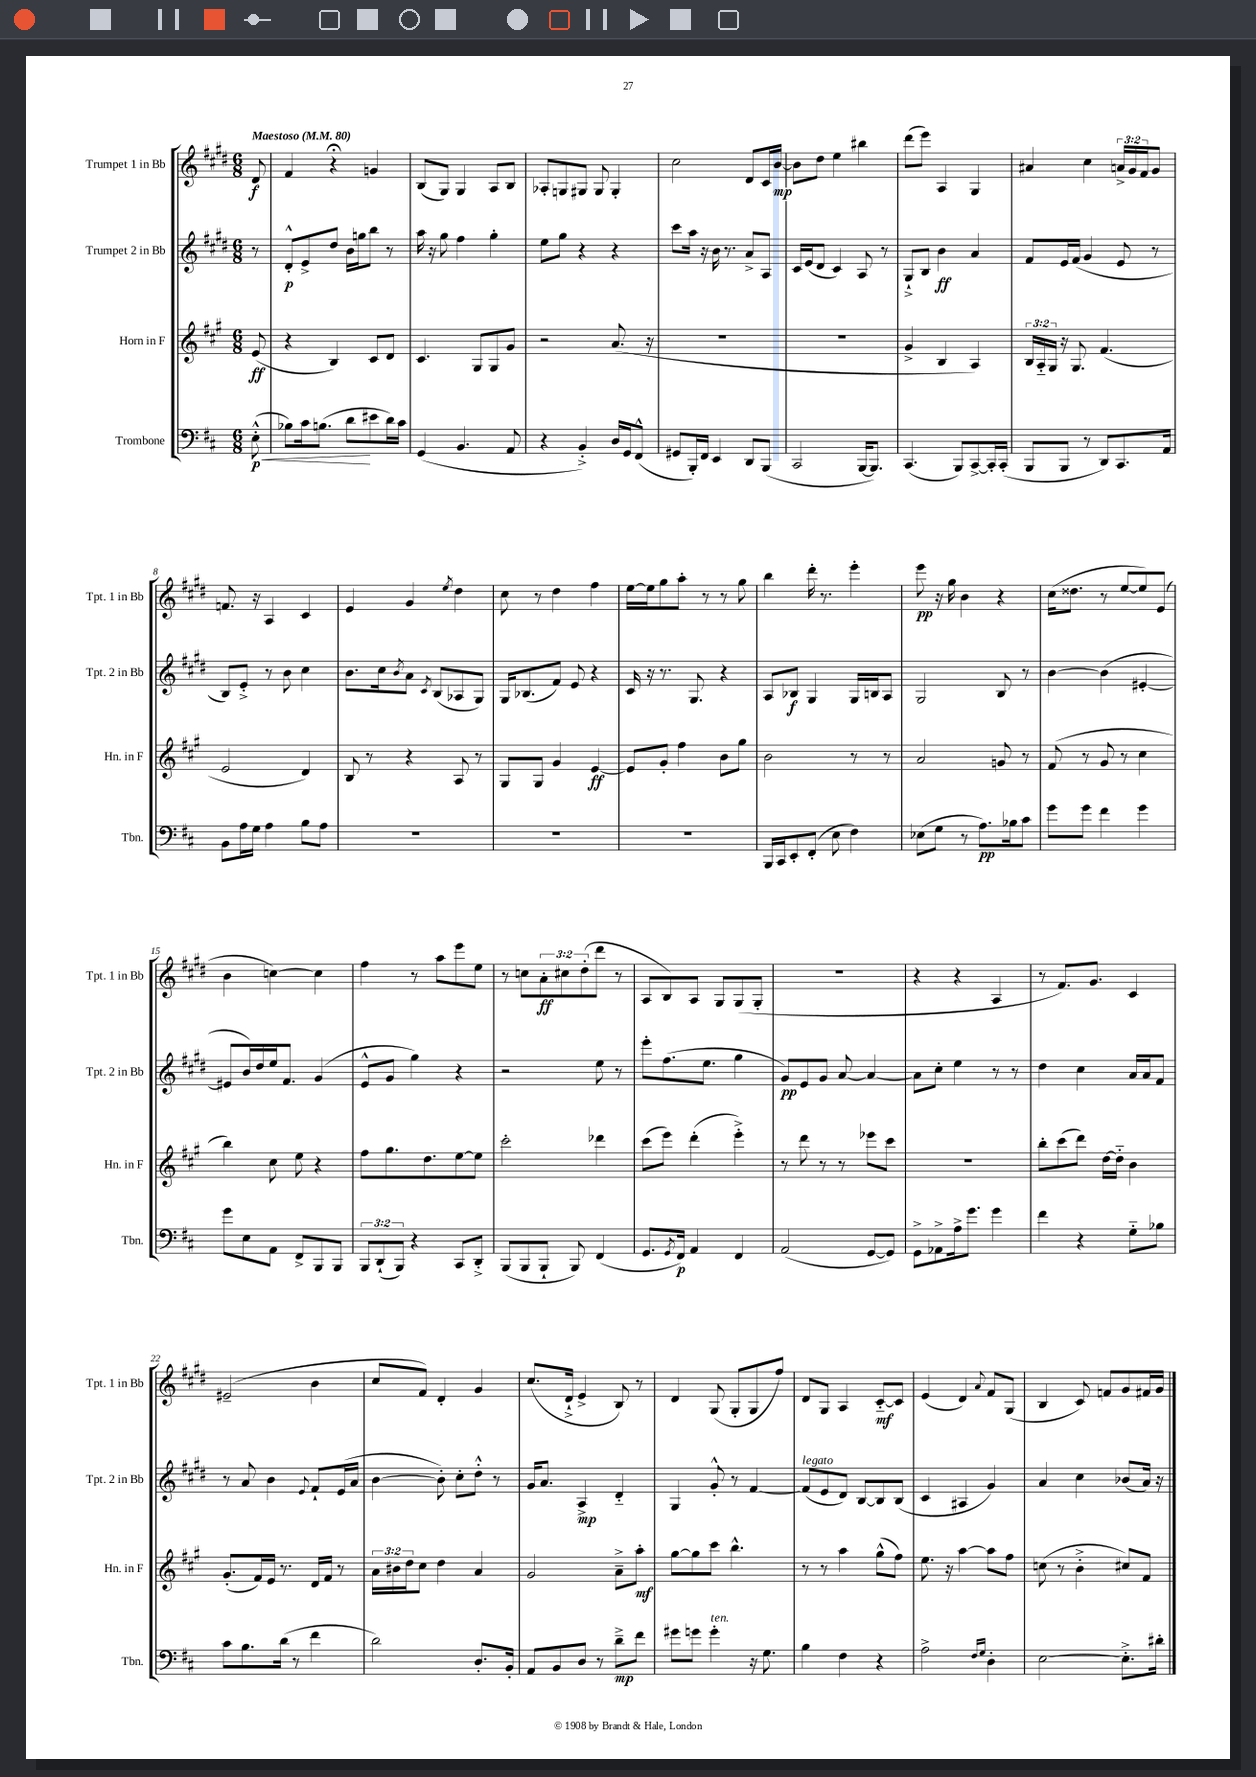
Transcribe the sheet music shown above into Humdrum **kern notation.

**kern	**dynam	**kern	**dynam	**kern	**dynam	**kern	**dynam
*part4	*part4	*part3	*part3	*part2	*part2	*part1	*part1
*staff4	*staff4	*staff3	*staff3	*staff2	*staff2	*staff1	*staff1
*I"Trombone	*	*I"Horn in F	*	*I"Trumpet 2 in Bb	*	*I"Trumpet 1 in Bb	*
*I'Tbn.	*	*I'Hn. in F	*	*I'Tpt. 2 in Bb	*	*I'Tpt. 1 in Bb	*
*clefF4	*	*clefG2	*	*clefG2	*	*clefG2	*
*k[f#c#]	*	*k[f#c#g#]	*	*k[f#c#g#d#]	*	*k[f#c#g#d#]	*
*M6/8	*	*M6/8	*	*M6/8	*	*M6/8	*
*MM80	*	*MM80	*	*MM80	*	*MM80	*
=	=	=	=	=	=	=	=
!	!	!	!	!	!	!LO:TX:a:B:t=Maestoso	!
!	!LO:HP:b	!	!	!	!	!	!
(8E'^^\	< p	(8e/	ff	8r	.	8d#/	f
=1	=1	=1	=1	=1	=1	=1	=1
8B-X\L)	.	4r	.	8d#'^^/L	p	4f#/	.
16c#\k	.	.	.	8e^/	.	.	.
(8.Bn\J	.	.	.	.	.	.	.
.	.	4B/)	.	8dd#/J	.	4r;<	.
8d\L	.	.	.	16b\LL	.	.	.
.	.	.	.	16ggn\J	.	.	.
8e#X\	[	8c#/L	.	8bb\J	.	4gn/	.
16d\L)	.	8d/J	.	8r	.	.	.
16c#\JJ	.	.	.	.	.	.	.
=2	=2	=2	=2	=2	=2	=2	=2
(4GG/	.	4.c#/	.	16aa\	.	(8B/L	.
.	.	.	.	16r	.	.	.
.	.	.	.	8gg#\	.	8G#/J)	.
4.BB/	.	.	.	4ff#\	.	4G#/	.
.	.	8G#/L	.	.	.	.	.
.	.	8G#/	.	4gg#'\	.	8A/L	.
8AA/	.	8g#/J	.	.	.	8B/J	.
=3	=3	=3	=3	=3	=3	=3	=3
4r	.	2r	.	8ee\L	.	8A-X'/L	.
.	.	.	.	8gg#\J	.	8Gn/	.
4BB'^/)	.	.	.	4r	.	8G#X/J	.
.	.	.	.	.	.	8G#/	.
16D/LL	.	(8.a/	.	4r	.	4G#'/	.
16GG/J	.	.	.	.	.	.	.
(8FF#^^/J	.	.	.	.	.	.	.
.	.	16r	.	.	.	.	.
=4	=4	=4	=4	=4	=4	=4	=4
8GG#X/L	.	2.r	.	8ccc#\L	.	2cc#\	.
16BBB'/L)	.	.	.	16aa\Jk	.	.	.
16FF#/JJ	.	.	.	16r	.	.	.
4EE/	.	.	.	16b\	.	.	.
.	.	.	.	8.r	.	.	.
8DD/L	.	.	.	8a^/L	.	8d#/L	.
(8BBB/J	.	.	.	8A/J	.	16c#/L	.
.	.	.	.	.	.	[16b/JJ	mp
=5	=5	=5	=5	=5	=5	=5	=5
2CC#/	.	2.r	.	16c#/LL	.	8b\L]	.
.	.	.	.	(16e/J	.	.	.
.	.	.	.	8d#/J	.	8dd#\J	.
.	.	.	.	4c#/)	.	4ee\	.
[16BBB/KL	.	.	.	8A/	.	4bb#X\	.
8.BBB/J])	.	.	.	.	.	.	.
.	.	.	.	8r	.	.	.
=6	=6	=6	=6	=6	=6	=6	=6
(4.CC#/	.	4g#^/	.	8G#`^/L	.	(8ddd#\L	.
.	.	.	.	8B/J	.	8eee\J)	.
.	.	4B/	.	4b\	ff	4A/	.
8BBB/L)	.	.	.	.	.	.	.
[8CC#^/	.	4A/)	.	4a/	.	4G#/	.
16CC#'/L]	.	.	.	.	.	.	.
(16CC#'/JJ	.	.	.	.	.	.	.
=7	=7	=7	=7	=7	=7	=7	=7
8BBB/L	.	24B/LL	.	8f#/L	.	4a#X/	.
.	.	24A/	.	.	.	.	.
.	.	24G#/JJ	.	.	.	.	.
8BBB/J	.	16r	.	16e/L	.	.	.
.	.	8.G#/	.	(16f#/JJ	.	.	.
8r	.	.	.	4g#/	.	4cc#\	.
8DD/L)	.	(4.f#/	.	.	.	.	.
8.CC#/	.	.	.	8e/	.	24an^/LL	.
.	.	.	.	.	.	24g#/	.
.	.	.	.	.	.	24f#/J	.
.	.	.	.	8r	.	8g#/J	.
16AA/Jk	.	.	.	.	.	.	.
!!LO:LB:g=z
=8	=8	=8	=8	=8	=8	=8	=8
8BB\L	.	2e/	.	8B/L)	.	8.fn/	.
16A\L	.	.	.	8e'^/J	.	.	.
16G\JJ	.	.	.	.	.	16r	.
4A\	.	.	.	8r	.	4A/	.
.	.	.	.	8b\	.	.	.
8B\L	.	4d/)	.	4cc#\	.	4c#/	.
8A\J	.	.	.	.	.	.	.
=9	=9	=9	=9	=9	=9	=9	=9
2.r	.	8B/	.	8.b\L	.	4e/	.
.	.	8r	.	.	.	.	.
.	.	.	.	16cc#\k	.	.	.
.	.	.	.	8qb/	.	.	.
.	.	4r	.	8a\J	.	4g#/	.
.	.	.	.	8qc#/	.	.	.
.	.	.	.	(8B/L	.	.	.
.	.	.	.	.	.	8qee/	.
.	.	8A/	.	8A-X/	.	4dd#\	.
.	.	8r	.	8G#/J)	.	.	.
=10	=10	=10	=10	=10	=10	=10	=10
2.r	.	8G#/L	.	16G#/KL	.	8cc#\	.
.	.	.	.	(8.B-X/	.	.	.
.	.	8G#/J	.	.	.	8r	.
.	.	4g#/	.	8f#/J)	.	4dd#\	.
.	.	.	.	8e/	.	.	.
.	.	[4e/	ff	4r	.	4ff#\	.
=11	=11	=11	=11	=11	=11	=11	=11
2.r	.	8e/L]	.	16c#/	.	[16ee\LL	.
.	.	.	.	16r	.	16ee\J]	.
.	.	8g#'/J	.	8.r	.	8gg#\	.
.	.	4ff#\	.	.	.	8aa'\J	.
.	.	.	.	8.G#/	.	.	.
.	.	.	.	.	.	8r	.
.	.	8b\L	.	4r	.	8r	.
.	.	8gg#\J	.	.	.	8gg#\	.
=12	=12	=12	=12	=12	=12	=12	=12
16BBB/LL	.	2b\	.	8A/L	.	4bb\	.
16CC#/J	.	.	.	.	.	.	.
8EE'/	.	.	.	8B-X/J	f	.	.
(8FF#'/J	.	.	.	4G#/	.	16ddd#'\	.
.	.	.	.	.	.	8.r	.
8E\	.	.	.	.	.	.	.
4F#\)	.	8r	.	16G#/LL	.	4eee'\	.
.	.	.	.	16Bn/J	.	.	.
.	.	8r	.	8A/J	.	.	.
=13	=13	=13	=13	=13	=13	=13	=13
(8E-X\L	.	2a/	.	2G#/	.	8eee\	pp
8G\J	.	.	.	.	.	16r	.
.	.	.	.	.	.	16gg#\	.
8r	.	.	.	.	.	4b\	.
8.A\L)	pp	.	.	.	.	.	.
.	.	8gn/	.	8B/	.	4r	.
16B-X\k	.	.	.	.	.	.	.
8c#\J	.	8r	.	8r	.	.	.
=14	=14	=14	=14	=14	=14	=14	=14
8g\L	.	(8f#/	.	[4b\	.	(16cc#\KL	.
.	.	.	.	.	.	8.dd##X\J	.
8g\J	.	8r	.	.	.	.	.
4f#\	.	8g#/	.	(4b\]	.	8r	.
.	.	8r	.	.	.	[8ee/L	.
4g\	.	4cc#\	.	[4e#X'/	.	8ee/])	.
.	.	.	.	.	.	(8e/J	.
!!LO:LB:g=z
=15	=15	=15	=15	=15	=15	=15	=15
8g\L	.	4bb\)	.	8e#X/L]	.	4b\	.
8E\	.	.	.	16b/L)	.	.	.
.	.	.	.	16dd#/	.	.	.
8AA\J	.	8cc#\	.	16ee/J	.	[4ccn\)	.
.	.	.	.	8.f#/J	.	.	.
8FF#^/L	.	8ee\	.	.	.	.	.
8BBB/	.	4r	.	(4g#/	.	4cc\]	.
8BBB/J	.	.	.	.	.	.	.
=16	=16	=16	=16	=16	=16	=16	=16
12BBB/L	.	8ff#\L	.	8e^^/L	.	4ff#\	.
(12DD`/	.	.	.	.	.	.	.
.	.	8.gg#\	.	8g#/J	.	.	.
12BBB/J)	.	.	.	.	.	.	.
4r	.	.	.	4gg#\)	.	8r	.
.	.	8.dd\	.	.	.	.	.
.	.	.	.	.	.	8aa\L	.
8CC#/L	.	[8ee\	.	4r	.	8eee\	.
8DD'^/J	.	8ee\J]	.	.	.	8ee\J	.
=17	=17	=17	=17	=17	=17	=17	=17
(8BBB/L	.	2ccc#'\	.	2r	.	8r	.
8BBB/	.	.	.	.	.	8ccn\L	.
8BBB`/J	.	.	.	.	.	12a'\	ff
.	.	.	.	.	.	12cc#X\	.
8BBB/)	.	.	.	.	.	.	.
.	.	.	.	.	.	(12dd#'\	.
(4FF#/	.	4ddd-X\	.	8ee\	.	8ddd#\J	.
.	.	.	.	8r	.	8r	.
=18	=18	=18	=18	=18	=18	=18	=18
8.GG/L	.	(8ccc#\L	.	8eee'\L	.	8A/L	.
.	.	8eee\J)	.	(8.ff#\	.	8B/)	.
8qGG/	.	.	.	.	.	.	.
16FF#/Jk)	p	.	.	.	.	.	.
4AA/	.	(4ddd'\	.	.	.	8A/J	.
.	.	.	.	8.ee\J	.	.	.
.	.	.	.	.	.	8G#/L	.
4FF#/	.	4eee'^\)	.	4gg#\	.	(8G#/	.
.	.	.	.	.	.	8G#'/J	.
=19	=19	=19	=19	=19	=19	=19	=19
(2AA/	.	8r	.	8g#/L)	pp	2.r	.
.	.	8ddd\	.	8e/	.	.	.
.	.	8r	.	8g#/J	.	.	.
.	.	8r	.	[8a/	.	.	.
[8GG/L	.	8eee-X\L	.	4a/_	.	.	.
8GG/J])	.	8ccc#\J	.	.	.	.	.
=20	=20	=20	=20	=20	=20	=20	=20
8GG^\L	.	2.r	.	8a\L]	.	4r	.
8AA-X^\	.	.	.	8cc#'\J	.	.	.
16A^\k	.	.	.	4ee\	.	4r	.
8.g\J	.	.	.	.	.	.	.
4g\	.	.	.	8r	.	4A/	.
.	.	.	.	8r	.	.	.
=21	=21	=21	=21	=21	=21	=21	=21
4f#\	.	8bb'\L	.	4dd#\	.	8r	.
.	.	(8ccc#\	.	.	.	8.f#/L)	.
4r	.	8ddd\J)	.	4cc#\	.	.	.
.	.	.	.	.	.	8.g#/J	.
.	.	[16dd\LL	.	.	.	.	.
.	.	16dd\JJ]	.	.	.	.	.
8G\L	.	4b\	.	16a/LL	.	4c#/	.
.	.	.	.	16a/J	.	.	.
8B-X\J	.	.	.	8f#/J	.	.	.
!!LO:LB:g=z
=22	=22	=22	=22	=22	=22	=22	=22
8c#\L	.	(8.g#'/L	.	8r	.	(2e#X~/	.
8.B\	.	.	.	8a/	.	.	.
.	.	16f#/L)	.	.	.	.	.
.	.	16e/JJ	.	4b\	.	.	.
(16d\Jk	.	8.r	.	.	.	.	.
8r	.	.	.	.	.	.	.
.	.	.	.	8qqe/	.	.	.
4f#\	.	16d/LL	.	8f#`/L	.	4b\	.
.	.	16f#/JJ	.	.	.	.	.
.	.	8r	.	(16e/L	.	.	.
.	.	.	.	16a/JJ	.	.	.
=23	=23	=23	=23	=23	=23	=23	=23
2d\)	.	24a\LL	.	[4b\	.	8cc#/L	.
.	.	24b#X\	.	.	.	.	.
.	.	24dd\J	.	.	.	.	.
.	.	8cc#\J	.	.	.	8f#/J)	.
.	.	4dd\	.	8b'\])	.	4d#'/	.
.	.	.	.	8cc#'\L	.	.	.
8.D'/L	.	4a/	.	8dd#'^^\J	.	4g#/	.
.	.	.	.	8r	.	.	.
16BB'/Jk	.	.	.	.	.	.	.
=24	=24	=24	=24	=24	=24	=24	=24
8AA/L	.	2g#/	.	16g#/KL	.	(8.cc#/L	.
.	.	.	.	8.a/J	.	.	.
8BB/	.	.	.	.	.	.	.
.	.	.	.	.	.	16d#`^/Jk	.
8D/J	.	.	.	4A^/	mp	4e^/	.
8r	.	.	.	.	.	.	.
8d~^\L	mp	8a~^\L	.	4d#/	.	8B/)	.
8f#\J	.	8aa'\J	mf	.	.	8r	.
=25	=25	=25	=25	=25	=25	=25	=25
8g#X\L	.	[8gg#\L	.	4G#/	.	4d#/	.
8gn\J	.	8gg#\]	.	.	.	.	.
!LO:TX:a:i:t=ten.	!	!	!	!	!	!	!
4g'\	.	8ccc#\J	.	8g#'^^/	.	(8G#/	.
.	.	4.bb^^\	.	8r	.	8G#'/L	.
16r	.	.	.	[4f#/	.	8G#/	.
8.G\	.	.	.	.	.	.	.
.	.	.	.	.	.	8ff#/J)	.
=26	=26	=26	=26	=26	=26	=26	=26
!	!	!	!	!LO:TX:a:i:t=legato	!	!	!
4B\	.	8r	.	(8f#/L]	.	8d#/L	.
.	.	8r	.	8e/	.	8G#/J	.
4F#\	.	4aa\	.	8d#/J)	.	4A/	.
.	.	.	.	[8B/L	.	.	.
4r	.	(8gg#^^\L	.	8B/]	.	[8c#/L	mf
.	.	8ff#\J)	.	(8B/J	.	8c#/J]	.
=27	=27	=27	=27	=27	=27	=27	=27
2A^\	.	8.ee\	.	4c#/	.	(4e/	.
.	.	16r	.	.	.	.	.
.	.	[4aa\	.	4A#X/	.	4d#/)	.
16qqF#/LL	.	.	.	.	.	.	.
16qqG/JJ	.	.	.	.	.	8qqa/	.
4D'\	.	8aa\L]	.	4g#/)	.	8f#/L	.
.	.	8ff#\J	.	.	.	(8G#/J	.
=28	=28	=28	=28	=28	=28	=28	=28
[2E\	.	(8ccn\	.	4a/	.	4B/	.
.	.	8r	.	.	.	.	.
.	.	4b'^\	.	4cc#\	.	8c#/)	.
.	.	.	.	.	.	8fn/L	.
8.E'^\L]	.	8cc#X/L)	.	(8b-X/L	.	8g#/	.
.	.	8f#/J	.	16a/Jk)	.	16f#X/L	.
16d#X'\Jk	.	.	.	16r	.	16g#/JJ	.
==	==	==	==	==	==	==	==
*-	*-	*-	*-	*-	*-	*-	*-
